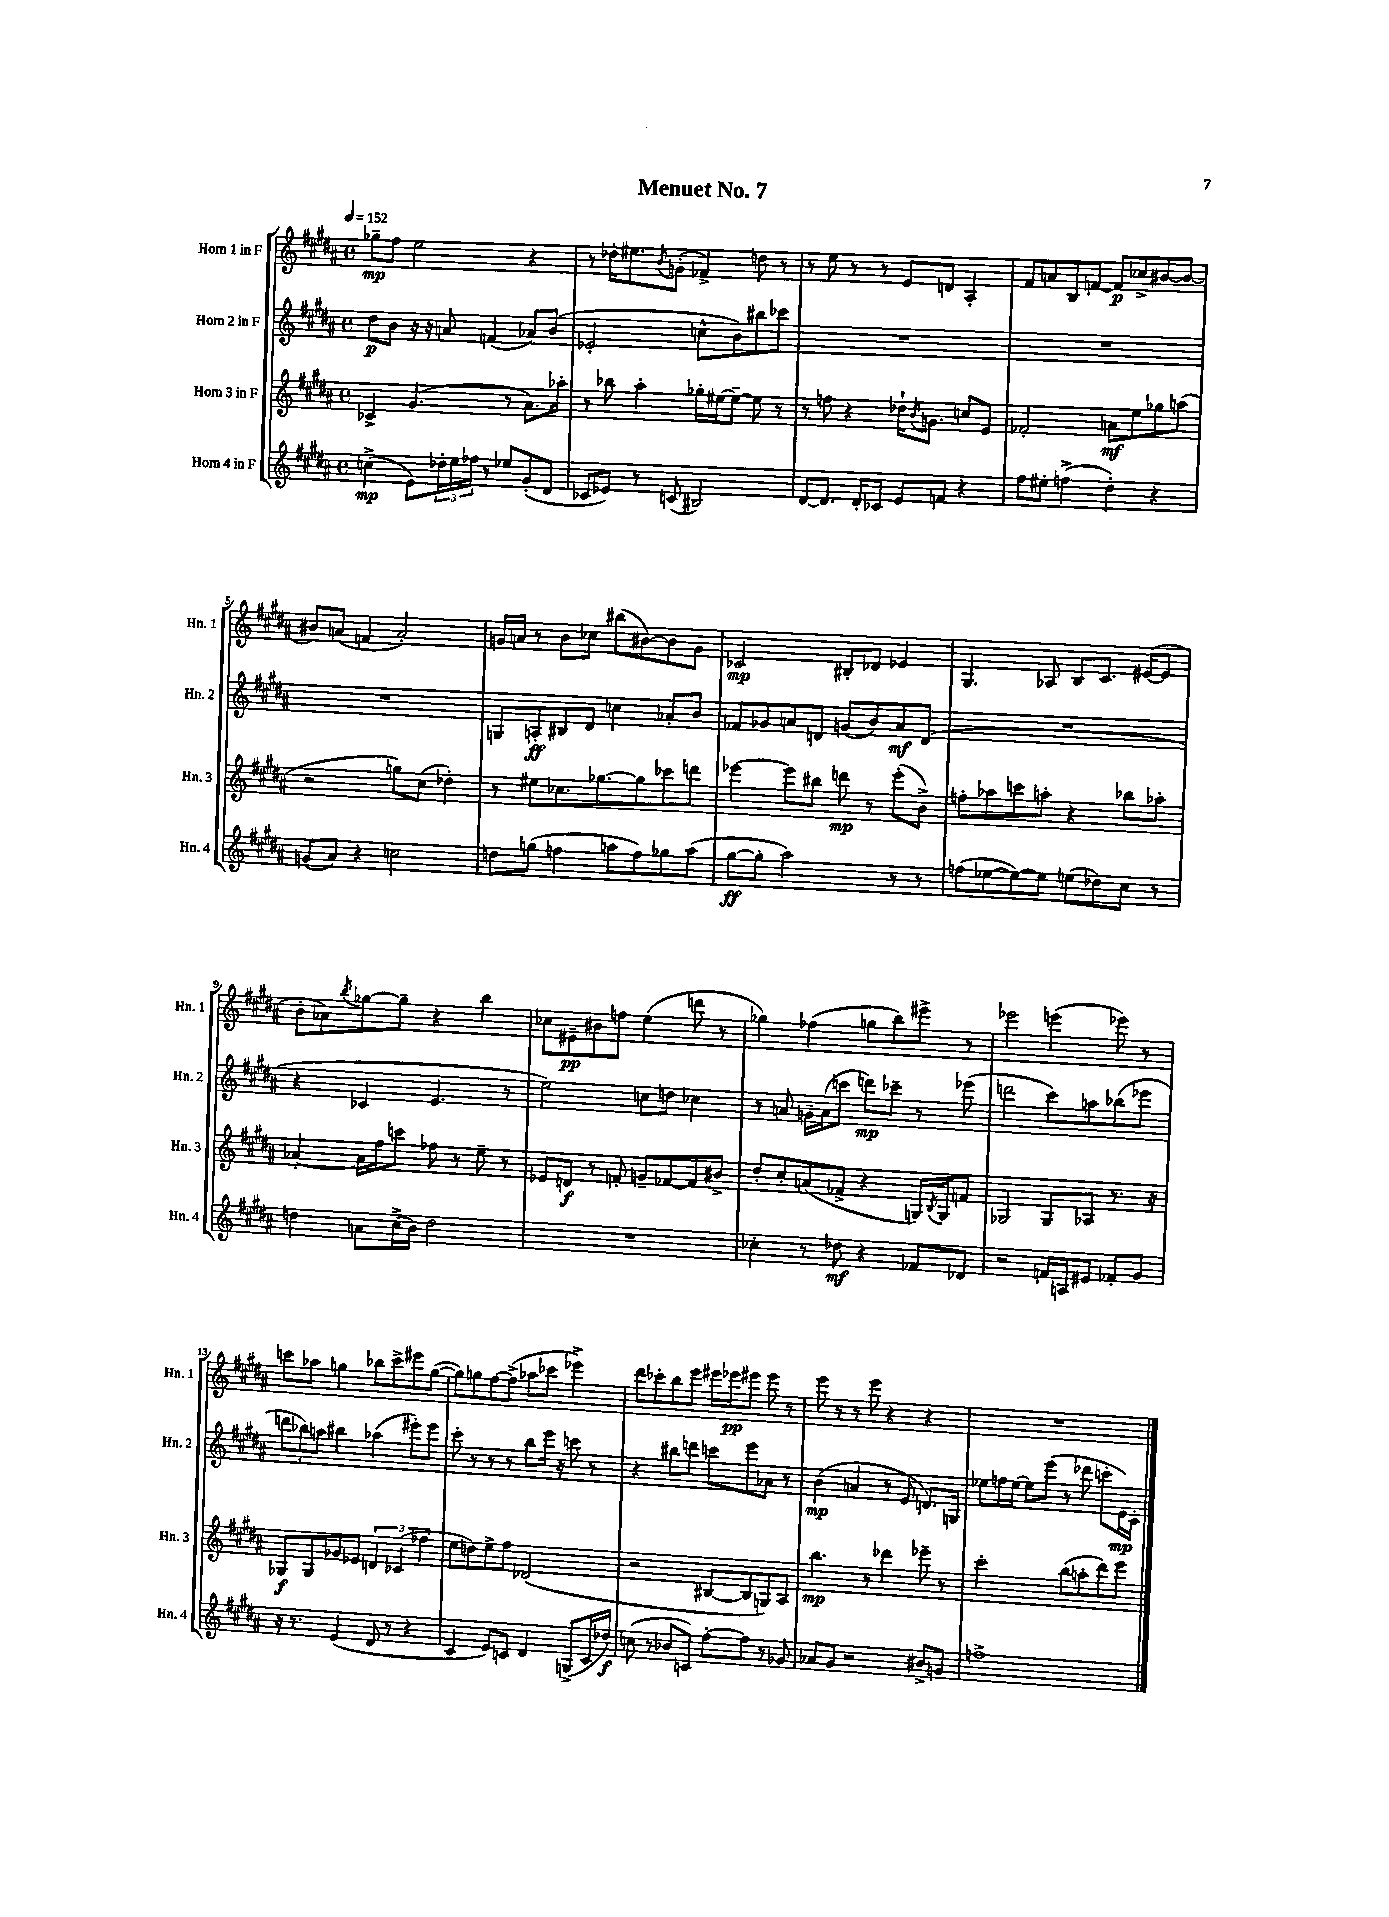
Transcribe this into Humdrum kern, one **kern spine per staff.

**kern	**kern	**kern	**kern
*staff4	*staff3	*staff2	*staff1
*clefG2	*clefG2	*clefG2	*clefG2
*k[f#c#g#d#a#]	*k[f#c#g#d#a#]	*k[f#c#g#d#a#]	*k[f#c#g#d#a#]
*M4/4	*M4/4	*M4/4	*M4/4
*met(c)	*met(c)	*met(c)	*met(c)
*MM152	*MM152	*MM152	*MM152
(4cc^	4c-^	8dd#	8gg-~
.	.	8b	8ff#
8e)	(4.g#	16r	2ee
.	.	16r	.
24dd-'	.	8a	.
24ee	.	.	.
24ff-	.	.	.
8r	.	(4f	.
8ee-	8r	.	.
(8g#'	8.a#)	8a-)	4r
8d#	.	(8b	.
.	16aa-'	.	.
=	=	=	=
8c-	8r	2e-'	8r
8e-)	8bb-	.	16dd-'
.	.	.	8.ee#
8r	4aa#'	.	.
.	.	.	8qb
(8c	.	.	(8g'
2B#)	16gg-'	8cc^^	4f-^)
.	[16ee#	.	.
.	8ee#~_	8b)	.
.	8ee#]	8bb#	8dd
.	8r	8ccc-	8r
=	=	=	=
[8d#	8r	1r	8r
8.d#]	8ff	.	8ee
.	4r	.	8r
16d#'	.	.	.
8c-	.	.	8r
8e	16dd-`	.	8e
.	8qb	.	.
.	8.g	.	.
8f	.	.	8d
4r	8cc	.	4A#'
.	8e	.	.
=	=	=	=
8ff#	2f-'	1r	8f#
8ee#'	.	.	8a
(4ff^	.	.	8B
.	.	.	[8f
4dd#')	8a	.	8f]
.	8ee	.	8cc-^
4r	8gg-	.	[8b#
.	(8aa	.	8b#_
=	=	=	=
(8g	2r	1r	8b#]
8a#)	.	.	(8a
4r	.	.	4f
2cc	8gg)	.	2a')
.	(8cc#	.	.
.	4dd-')	.	.
=	=	=	=
8dd	8r	8G	16g
.	.	.	16a
(8gg	8ee#	8A'	8r
4ff	8.cc-	8B#	8b
.	.	8d#	8cc-
.	[8.gg-	.	.
8aa	.	4cc	(8bb#
8ff)	8gg-]	.	[8b#)
8gg-	8ccc-	8a-'	8b#]
(8aa	8ddd	8b	8g
=	=	=	=
[8gg#	[4eee-	8f-	2c-
8gg#']	.	8g-	.
2aa#)	8eee-]	8a	.
.	8bb#	8d	.
.	8ddd	(8g	8B#'
.	8r	8b)	8d-
8r	(8eee-'	8a	4e-
8r	8b^)	(8d	.
=	=	=	=
(8ff	8ff'	1r	4.G#
[8ee-	8aa-	.	.
8ee-_)	8ccc	.	.
8ee-]	8aa'	.	8A-
(8ee	4r	.	8B
8dd-)	.	.	8.c#
8cc#	8bb-	.	.
.	.	.	([16e#
8r	8aa-'	.	8e#]
=	=	=	=
4dd	[4a-'	4r	8b'
.	.	.	8a-)
.	.	.	8qbb
8a	16a-]	4c-	[8gg-
.	16ff#	.	.
(16cc#^	8ccc	.	8gg-~]
16b)	.	.	.
2dd	8ff-	4.e	4r
.	8r	.	.
.	8ee~	.	4bb
.	8r	8r	.
=	=	=	=
1r	8e-	2ee)	8cc-
.	8d	.	8e#~
.	8r	.	8b#
.	8f'	.	8ff
.	8g~	8cc	(4ee
.	[8f-	8dd	.
.	8f-]	4cc-	8ddd
.	8b#^	.	8r
=	=	=	=
4cc-'	8dd#'	8r	4gg-)
.	8cc#'	8a	.
8r	(8a	16g~	(4ff-
.	.	(16a	.
8dd-	8f-^	8ccc	.
4r	4r	8ddd)	8gg
.	.	8ccc-~	8bb)
8f-	16G)	8r	8eee#^
.	8qB	.	.
.	16G	.	.
8d-	8f	(8eee-	8r
=	=	=	=
2r	2G-	2ddd	2eee-
16f	8G-	8ccc#)	(4eee
16A	.	.	.
8e#	8A-	8aa	.
8f-'	8.r	(8bb-	8eee-)
8g#	.	8eee-	8r
.	16r	.	.
=	=	=	=
16r	8G-	12ddd	8ccc
8.r	.	.	.
.	.	12bb-)	.
.	8G-	.	8aa-
.	.	12aa	.
(4e	8g-	4bb#	4gg
.	8e-	.	.
8d#	6d	(4aa-	8bb-
8r	.	.	8ccc^
.	(6c-	.	.
4r	.	8eee#')	8eee#
.	6ff-	.	.
.	.	8eee#	([8gg
=	=	=	=
4c#	8ee	8ccc#'	8gg])
.	8dd)	8r	8gg
8e)	8ee^	8r	[8ff#
8c	8ff#	8r	(8ff#^]
4d#	(2d-	8bb	8aa-
.	.	16eee	8ccc-
.	.	16r	.
(8G^	.	8ccc	4eee-^)
16c	.	8r	.
16dd-)	.	.	.
=	=	=	=
(8cc	2r	4r	8ddd#
8r	.	.	8ccc-'
8b-	.	8bb#	8bb
8c)	.	8ddd	8eee
[8ff#'	[8B#	8ccc	16eee#
.	.	.	16eee-
8ff#]	8B#]	8eee	8eee#
8r	8G)	8a-	8eee#
8g-	8A#	8r	8r
=	=	=	=
8a-	4.bb	(4b	8eee
8g#	.	.	8r
2r	.	4a	8r
.	8r	.	8eee
.	4ddd-	8r	4r
.	.	8e	.
8b#^	8eee-~	8.d)	4r
8g	8r	.	.
.	.	16G	.
=	=	=	=
1ff^	2ccc#'	8ee-	1r
.	.	16ff	.
.	.	[16ee-	.
.	.	8ee-]	.
.	.	(8eee	.
.	(8bb	8r	.
.	8aa'	8ddd-	.
.	8ddd#)	8ccc'	.
.	8eee	16e)	.
.	.	16c#'	.
==	==	==	==
*-	*-	*-	*-
